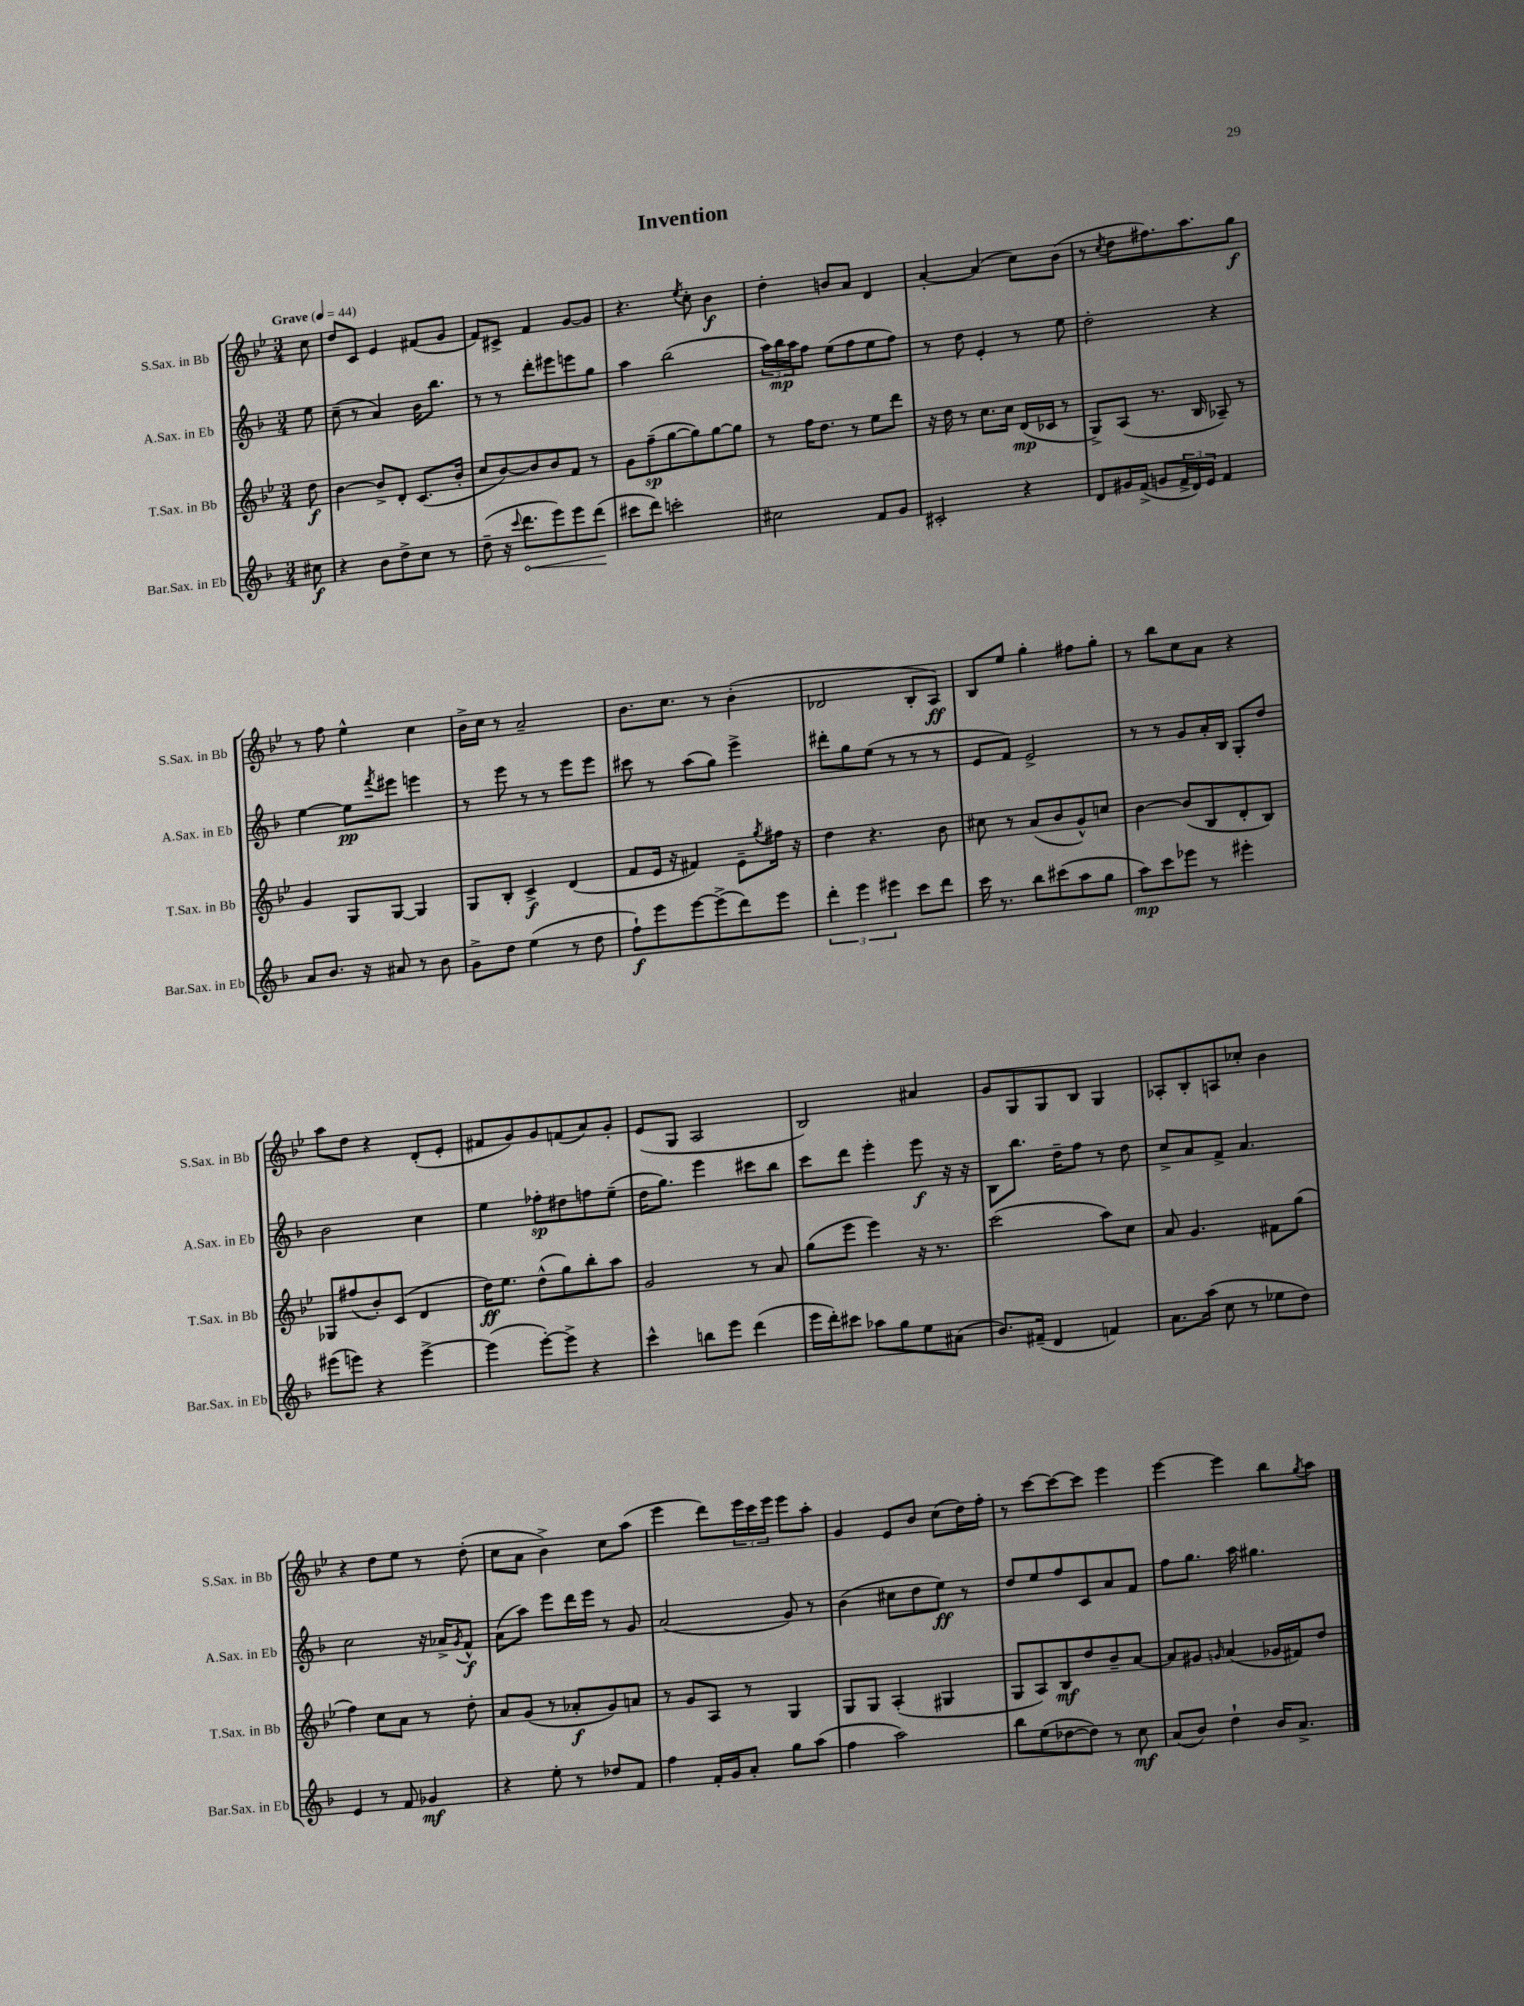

**kern	**dynam	**kern	**dynam	**kern	**dynam	**kern	**dynam
*part4	*part4	*part3	*part3	*part2	*part2	*part1	*part1
*staff4	*staff4	*staff3	*staff3	*staff2	*staff2	*staff1	*staff1
*I"Bar.Sax. in Eb	*	*I"T.Sax. in Bb	*	*I"A.Sax. in Eb	*	*I"S.Sax. in Bb	*
*I'Bar.Sax. in Eb	*	*I'T.Sax. in Bb	*	*I'A.Sax. in Eb	*	*I'S.Sax. in Bb	*
*clefG2	*	*clefG2	*	*clefG2	*	*clefG2	*
*k[b-]	*	*k[b-e-]	*	*k[b-]	*	*k[b-e-]	*
*M3/4	*	*M3/4	*	*M3/4	*	*M3/4	*
*MM44	*	*MM44	*	*MM44	*	*MM44	*
=	=	=	=	=	=	=	=
!	!	!	!	!	!	!LO:TX:a:B:t=Grave	!
8cc#X\	f	8dd\	f	8ee\	.	8cc\	.
=1	=1	=1	=1	=1	=1	=1	=1
4r	.	[4b-\	.	(8cc~\	.	8dd/L	.
.	.	.	.	8r	.	8c/J	.
8b-\L	.	8b-^/L]	.	4a/)	.	4e-/	.
8dd^\	.	8d'/J	.	.	.	.	.
8cc\J	.	(8.c/L	.	16b-\KL	.	(8f#X/L	.
.	.	.	.	8.bb-\J	.	.	.
8r	.	.	.	.	.	8g/J	.
.	.	16b-'/Jk	.	.	.	.	.
=2	=2	=2	=2	=2	=2	=2	=2
(8dd~\	.	8cc/L	.	8r	.	8f/L)	.
16r	.	[8b-/)	.	8r	.	8c#X^/J	.
8qqccc/	.	.	.	.	.	.	.
!	!LO:HP:b	!	!	!	!	!	!
8.ddd\L	<	.	.	.	.	.	.
.	.	8b-/]	.	8ddd'\L	.	4f/	.
8eee\)	.	8b-/	.	8eee#X\	.	.	.
8eee\	.	8f/J	.	8eeen\	.	[8g/L	.
(8ddd\J	.	8r	.	8gg\J	.	8g/J]	.
.	[	.	.	.	.	.	.
=3	=3	=3	=3	=3	=3	=3	=3
8ccc#X\L	.	8g\L	.	4aa\	.	4.r	.
8ddd\J)	.	(8ff~\	sp	.	.	.	.
2cccn'\	.	[8gg\	.	(2bb-\	.	.	.
.	.	.	.	.	.	8qee-/	.
.	.	8gg\])	.	.	.	8cc'\	.
.	.	[8gg\	.	.	.	4b-\	f
.	.	8gg\J]	.	.	.	.	.
=4	=4	=4	=4	=4	=4	=4	=4
2cc#X\	.	8r	.	24aa\LL)	.	4dd'\	.
.	.	.	.	24bb-\	mp	.	.
.	.	.	.	24aa\J	.	.	.
.	.	16ff\KL	.	8ff\J	.	.	.
.	.	8.dd\J	.	.	.	.	.
.	.	.	.	(8ee\L	.	8bn/L	.
.	.	8r	.	8ff\	.	8a/J	.
8f/L	.	8ee-\L	.	8ee\	.	4d/	.
8g/J	.	8ddd\J	.	8ff\J)	.	.	.
=5	=5	=5	=5	=5	=5	=5	=5
2c#X'/	.	16r	.	8r	.	[4a'/	.
.	.	16dd\	.	.	.	.	.
.	.	8r	.	8dd\	.	.	.
.	.	8.cc\L	.	4e'/	.	(4a/]	.
.	.	16cc\Jk	.	.	.	.	.
4r	.	(16d/LL	mp	8r	.	8cc\L)	.
.	.	16c-X/JJ	.	.	.	.	.
.	.	8r	.	8ee\	.	(8b-\J	.
=6	=6	=6	=6	=6	=6	=6	=6
8d/L	.	8G^/L)	.	2dd'\	.	8r	.
.	.	.	.	.	.	8qcc/	.
16g#X/L	.	(8A/J	.	.	.	8dd\L	.
(16f^/JJ	.	.	.	.	.	.	.
8gn/L	.	8.r	.	.	.	8.ff#X\)	.
24f^/L	.	.	.	.	.	.	.
24d/)	.	.	.	.	.	.	.
.	.	16B-/	.	.	.	8.aa\	.
24e/JJ	.	.	.	.	.	.	.
4f/	.	8A-X~/)	.	4r	.	.	.
.	.	8r	.	.	.	8gg\J	f
!!LO:LB:g=z
=7	=7	=7	=7	=7	=7	=7	=7
8a/L	.	4g/	.	[4ee\	.	8r	.
8.b-/J	.	.	.	.	.	8ff\	.
.	.	8G/L	.	8ee\L]	pp	4ee-^^\	.
16r	.	.	.	.	.	.	.
.	.	.	.	8qfff/	.	.	.
8a#X/	.	[8G/J	.	8eee#X\J	.	.	.
8r	.	4G/]	.	4eeen\	.	4cc\	.
8b-\	.	.	.	.	.	.	.
=8	=8	=8	=8	=8	=8	=8	=8
8g^\L	.	8G/L	.	8r	.	16b-^\LL	.
.	.	.	.	.	.	16cc\JJ	.
8dd\J	.	8B-'/J	.	8eee\	.	8r	.
(4ee\	.	4c^/	f	8r	.	2a~/	.
.	.	.	.	8r	.	.	.
8r	.	(4d/	.	8eee\L	.	.	.
8dd\	.	.	.	8eee\J	.	.	.
=9	=9	=9	=9	=9	=9	=9	=9
8ff`\L)	f	8f/L	.	8ccc#X\	.	8.b-\L	.
8eee\	.	16e-/Jk	.	8r	.	.	.
.	.	16r	.	.	.	8.cc\J	.
[8eee\	.	4f#X/)	.	(8aa\L	.	.	.
(8eee^\]	.	.	.	8gg\J)	.	8r	.
8ddd\)	.	8e-~\L	.	4eee^\	.	(4b-'\	.
.	.	8qgg/	.	.	.	.	.
8eee\J	.	16ff#X\Jk	.	.	.	.	.
.	.	16r	.	.	.	.	.
=10	=10	=10	=10	=10	=10	=10	=10
6ddd'\	.	4dd\	.	8ddd#X'\L	.	2d-X/	.
.	.	.	.	8gg\	.	.	.
6eee\	.	.	.	.	.	.	.
.	.	4.r	.	(8ee\J	.	.	.
6eee#X\	.	.	.	.	.	.	.
.	.	.	.	8r	.	.	.
8ccc\L	.	.	.	8r	.	8B-'/L	.
8ddd\J	.	8b-\	.	8r	.	8A/J)	ff
=11	=11	=11	=11	=11	=11	=11	=11
16ccc\	.	8cc#X\	.	8e/L	.	8B-/L	.
8.r	.	.	.	.	.	.	.
.	.	8r	.	8f/J)	.	8ee-/J	.
8bb-\L	.	(8a/L	.	2e^/	.	4gg'\	.
(8ccc#X\	.	8b-/	.	.	.	.	.
8aa\	.	8g^^/)	.	.	.	8ff#X\L	.
8gg\J	.	8ccn/J	.	.	.	8gg'\J	.
=12	=12	=12	=12	=12	=12	=12	=12
8aa\L)	mp	[4b-\	.	8r	.	8r	.
8ccc\	.	.	.	8r	.	8bb-\L	.
8eee-X\J	.	(8b-/L]	.	8g/L	.	8cc\	.
8r	.	8B-/	.	16a'/L	.	8a\J	.
.	.	.	.	16B-/JJ	.	.	.
4eee#X'\	.	8d'/	.	8G'/L	.	4r	.
.	.	8B-/J)	.	8dd/J	.	.	.
!!LO:LB:g=z
=13	=13	=13	=13	=13	=13	=13	=13
(8eee#X\L	.	8G-X/L	.	2b-\	.	8aa\L	.
8eeen\J)	.	(8ff#X/	.	.	.	8dd\J	.
4r	.	8b-'/)	.	.	.	4r	.
.	.	(8c/J	.	.	.	.	.
[4eee^\	.	4d/	.	4cc\	.	(8d'/L	.
.	.	.	.	.	.	8e-'/J	.
=14	=14	=14	=14	=14	=14	=14	=14
(4eee\]	.	16dd\KL)	ff	4ee\	.	8f#X/L	.
.	.	8.ee-\J	.	.	.	.	.
.	.	.	.	.	.	8g/)	.
[8eee'\L)	.	(8dd^^\L	.	8ff-X'\L	sp	8g/	.
8eee^\J]	.	8gg\)	.	8dd#X\	.	(8fn/	.
4r	.	8bb-'\	.	8ffn\	.	8a/)	.
.	.	8aa\J	.	(8ee~\J	.	8g'/J	.
=15	=15	=15	=15	=15	=15	=15	=15
4ccc^^\	.	2g/	.	16dd\KL	.	(8e-/L	.
.	.	.	.	8.gg\J)	.	.	.
.	.	.	.	.	.	8G/J	.
8bbn\L	.	.	.	4eee\	.	2A/	.
8eee\J	.	.	.	.	.	.	.
(4ddd\	.	8r	.	8ccc#X\L	.	.	.
.	.	8a/	.	8bb-\J	.	.	.
=16	=16	=16	=16	=16	=16	=16	=16
16eee\LL	.	(8gg\L	.	8ccc\L	.	2B-/)	.
16ddd'\J)	.	.	.	.	.	.	.
8ccc#X\J	.	8eee-\J	.	8ddd\J	.	.	.
8aa-X\L	.	4eee-\)	.	4eee'\	.	.	.
8gg\	.	.	.	.	.	.	.
8ee\	.	16r	.	8eee\	f	4a#X/	.
.	.	8.r	.	.	.	.	.
(8a#X\J	.	.	.	16r	.	.	.
.	.	.	.	16r	.	.	.
=17	=17	=17	=17	=17	=17	=17	=17
8.b-/L)	.	(2ccc\	.	8B-\L	.	8g/L	.
.	.	.	.	8.bb-\J	.	8G/	.
(16f#X~/Jk	.	.	.	.	.	.	.
4d/	.	.	.	.	.	8G/	.
.	.	.	.	16dd~\KL	.	.	.
.	.	.	.	8ff\J	.	8B-/J	.
4fn/)	.	8aa\L)	.	8r	.	4G/	.
.	.	8cc\J	.	8dd\	.	.	.
=18	=18	=18	=18	=18	=18	=18	=18
8.a\L	.	8a/	.	8cc^/L	.	8A-X'/L	.
.	.	4.g/	.	8a/	.	8B-'/	.
(16aa\Jk	.	.	.	.	.	.	.
8cc\	.	.	.	8f^/J	.	8An/	.
8r	.	.	.	4.a/	.	8cc-X'/J	.
8ee-X\L	.	8f#X\L	.	.	.	4b-\	.
8dd\J)	.	(8gg\J	.	.	.	.	.
!!LO:LB:g=z
=19	=19	=19	=19	=19	=19	=19	=19
4e/	.	4ff\)	.	2cc\	.	4r	.
8r	.	8cc\L	.	.	.	8dd\L	.
8f/	.	8a\J	.	.	.	8ee-\J	.
4g-X/	mf	8r	.	16r	.	8r	.
.	.	.	.	16a-X^/KL	.	.	.
.	.	.	.	8qg/	.	.	.
.	.	8dd'\	.	8f^^/J	f	(8dd'\	.
=20	=20	=20	=20	=20	=20	=20	=20
4r	.	8a/L	.	(8a\L	.	8cc\L	.
.	.	(8g/J	.	8aa\J)	.	8a\J	.
8ee'\	.	8r	.	8eee\L	.	4b-^\)	.
8r	.	8a-X'/L	f	16ddd\L	.	.	.
.	.	.	.	16eee\JJ	.	.	.
8dd-X/L	.	8g/)	.	8r	.	8cc\L	.
8f/J	.	8an/J	.	8g/	.	(8aa\J	.
=21	=21	=21	=21	=21	=21	=21	=21
4ff\	.	8r	.	(2a/	.	4eee-\	.
.	.	8g/L	.	.	.	.	.
16f'/LL	.	8A/J	.	.	.	8ddd\L)	.
16g/J	.	.	.	.	.	.	.
8a'/J	.	8r	.	.	.	24eee-\L	.
.	.	.	.	.	.	24ccc\	.
.	.	.	.	.	.	24eee-\JJ	.
8gg\L	.	4G/	.	8g/)	.	8eee-\L	.
(8aa\J	.	.	.	8r	.	8aa'\J	.
=22	=22	=22	=22	=22	=22	=22	=22
4ff\	.	8G/L	.	(4b-\	.	4g/	.
.	.	8G/J	.	.	.	.	.
2aa\)	.	(4A'/	.	8cc#X\L	.	8e-/L	.
.	.	.	.	8dd\	.	8b-/J	.
.	.	4G#X/	.	8ee\J)	ff	(8cc\L	.
.	.	.	.	8r	.	16dd\L)	.
.	.	.	.	.	.	16ff'\JJ	.
=23	=23	=23	=23	=23	=23	=23	=23
8bb-\L	.	8G/L	.	8dd/L	.	8r	.
(8ee\	.	8A/)	.	8ee/	.	[8ccc\L	.
[8dd-X\	.	8B-/	mf	8ff/	.	8ccc\_	.
8dd-\J])	.	8dd/	.	8c/	.	8ccc\J]	.
8r	.	8b-~/	.	8a/	.	4eee-\	.
8cc\	mf	[8a/J	.	8f/J	.	.	.
=24	=24	=24	=24	=24	=24	=24	=24
(8a/L	.	8a/L]	.	8ff\L	.	[4eee-\	.
8b-/J)	.	8g#X/J	.	8.gg\J	.	.	.
.	.	16qqgn/	.	.	.	.	.
4dd`\	.	(4a/	.	.	.	4eee-\]	.
.	.	.	.	16aa\	.	.	.
.	.	.	.	4.gg#X\	.	.	.
16b-/KL	.	16g-X/LL	.	.	.	8bb-\L	.
8.a^/J	.	16f#X/J)	.	.	.	.	.
.	.	.	.	.	.	8qgg/	.
.	.	8dd/J	.	.	.	8aa\J	.
==	==	==	==	==	==	==	==
*-	*-	*-	*-	*-	*-	*-	*-
